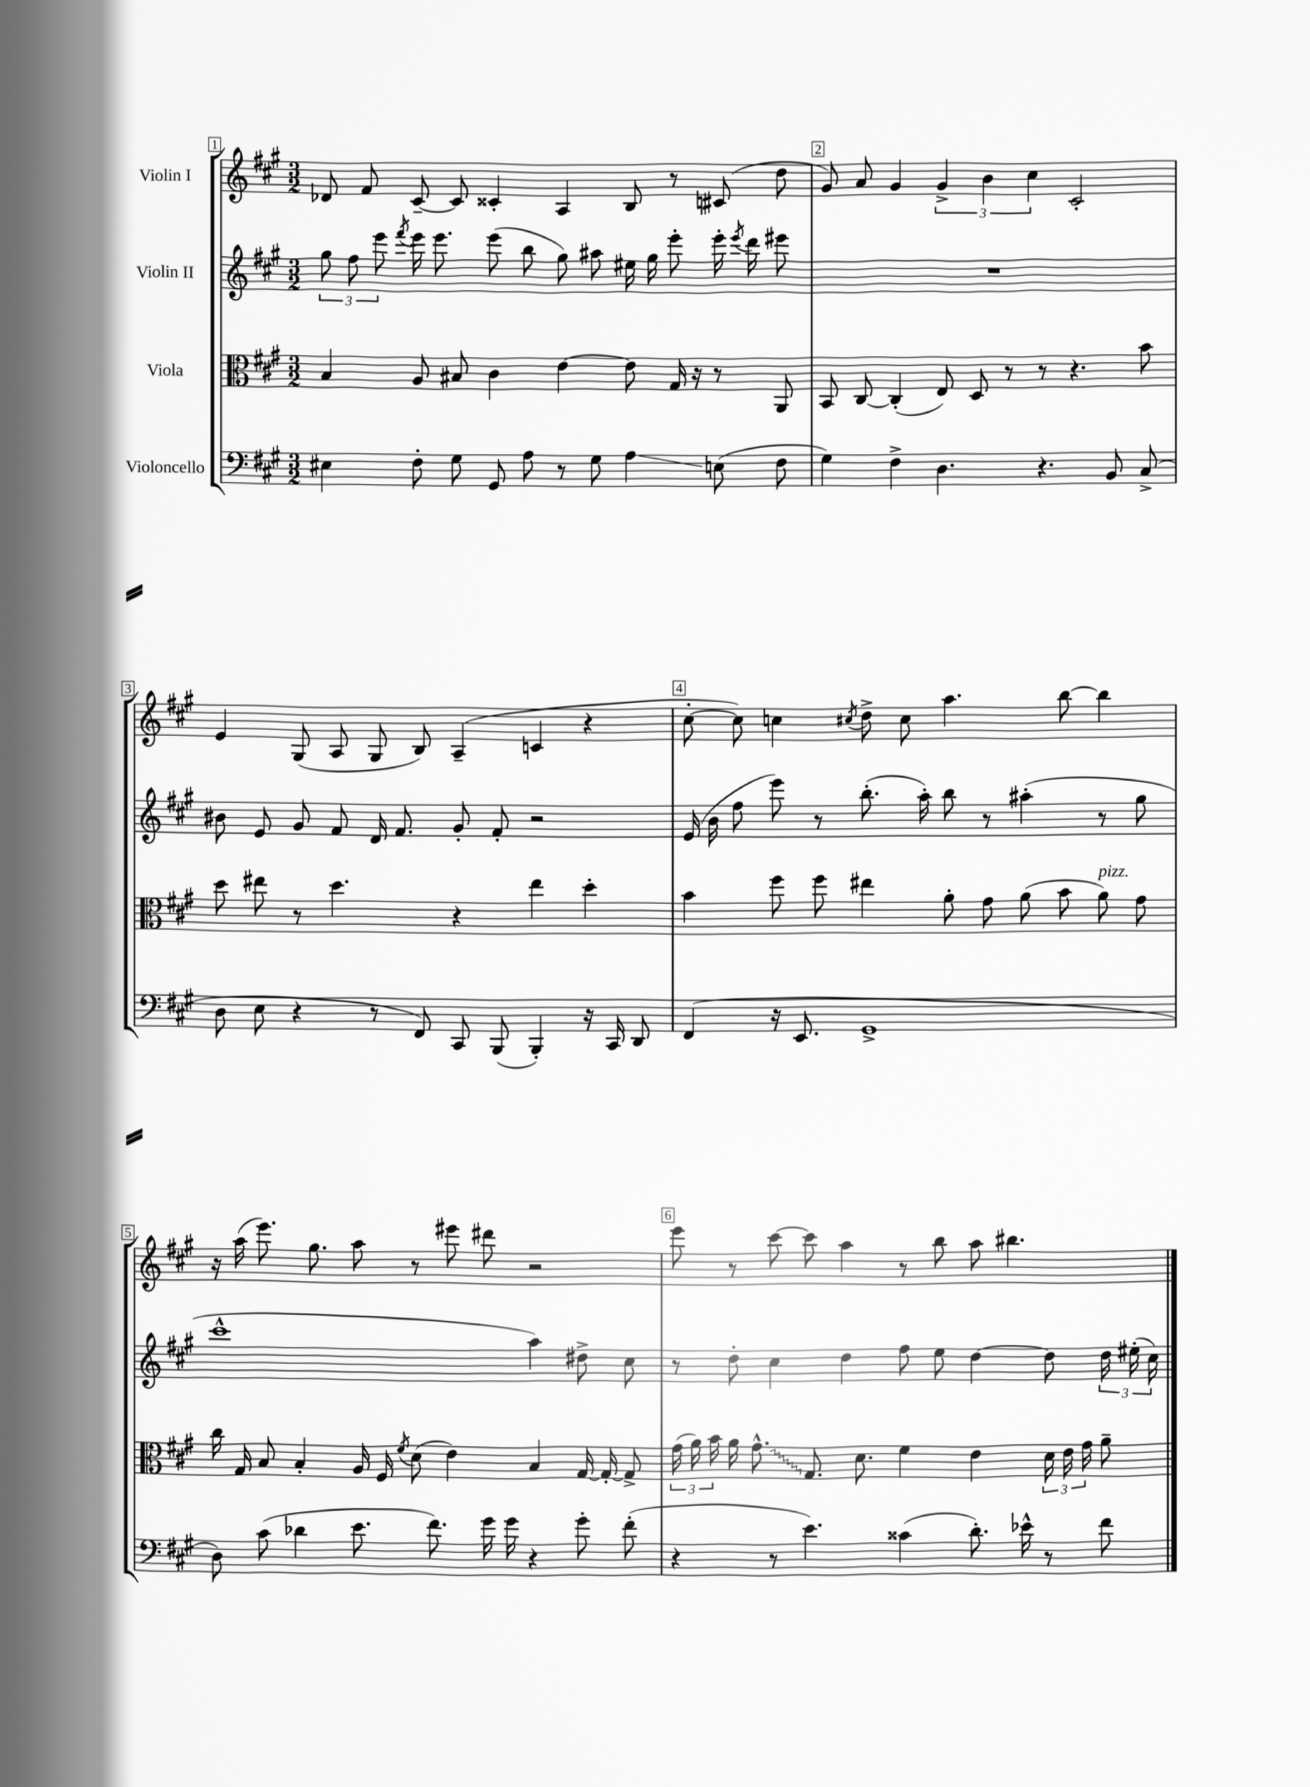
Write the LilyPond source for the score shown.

<<
\new StaffGroup <<
\new Staff = "s0" \with { instrumentName = "Violin I" } {
    \clef treble \key a \major \numericTimeSignature \time 3/2
    \autoBeamOff des'8 fis'8 cis'8~-- cis'8 cisis'4-. a4 b8 r8 cis'8( d''8 |
    gis'8) a'8 gis'4 \tuplet 3/2 { gis'4-> b'4 cis''4 } cis'2-. |
    e'4 gis8( a8 gis8 b8) a4--( c'4 r4 |
    cis''8~-. cis''8) c''4 \acciaccatura { cis''8 } d''8-> cis''8 a''4. b''8~ b''4 |
    r16 a''16( e'''8.) gis''8. a''8 r8 eis'''8 dis'''8 r2 |
    e'''8 r8 cis'''8~ cis'''8 a''4 r8 b''8 a''8 bis''4. \bar "|." |
}
\new Staff = "s1" \with { instrumentName = "Violin II" } {
    \clef treble \key a \major \numericTimeSignature \time 3/2
    \autoBeamOff \tuplet 3/2 { gis''8 fis''8 e'''8 } \acciaccatura { fis'''8 } e'''16 e'''8. e'''8( b''8 gis''8) ais''8 eis''16 gis''16 e'''8-. e'''16-. \acciaccatura { e'''8 } d'''16 eis'''8 |
    R1. |
    bis'8 e'8 gis'8 fis'8 d'16 fis'8. gis'8-. fis'8-. r2 |
    e'16( b'16 fis''8 e'''8) r8 b''8.-.( a''16-.) b''8 r8 ais''4-.( r8 gis''8 |
    cis'''1-^ a''4) dis''8-> cis''8 |
    r8 d''8-. cis''4 d''4 fis''8 e''8 d''4~ d''8 \tuplet 3/2 { d''16 eis''16-.( cis''16) } \bar "|." |
}
\new Staff = "s2" \with { instrumentName = "Viola" } {
    \clef alto \key a \major \numericTimeSignature \time 3/2
    \autoBeamOff b4 a8 bis8 cis'4 e'4~ e'8 gis16 r16 r8 a,8 |
    b,8 cis8~ cis4-.( e8) d8 r8 r8 r4. b'8 |
    d''8 eis''8 r8 d''4. r4 eis''4 d''4-. |
    b'4 fis''8 fis''8 eis''4 a'8-. gis'8 a'8( b'8 a'8^\markup { \italic "pizz." }) gis'8 |
    cis''16 gis16 b8 b4-. a16 fis16 \acciaccatura { fis'8 } d'8( e'4) b4 gis16~ gis16~-. gis8-> |
    \tuplet 3/2 { gis'16( a'16) b'16 } a'16 \once \override Glissando.style = #'zigzag gis'8.-^\glissando gis8. d'8. fis'4 e'4 \tuplet 3/2 { d'16 e'16 gis'16 } a'8-- \bar "|." |
}
\new Staff = "s3" \with { instrumentName = "Violoncello" } {
    \clef bass \key a \major \numericTimeSignature \time 3/2
    \autoBeamOff eis4 fis8-. gis8 gis,8 a8 r8 gis8 a4\glissando e8( fis8 |
    gis4) fis4-> d4. r4. b,8 cis8->( |
    d8 e8 r4 r8 fis,8) cis,8 b,,8( b,,4-.) r16 cis,16 d,8 |
    fis,4( r16 e,8. gis,1-> |
    d8) cis'8( des'4 e'8. fis'8.) gis'16 gis'16 r4 gis'8-. fis'8-.( |
    r4 r8 e'4.) cisis'4( d'8.-.) ees'16-^ r8 fis'8 \bar "|." |
}
>>
>>
\layout { \context { \Score \override BarNumber.break-visibility = ##(#f #t #t) barNumberVisibility = #all-bar-numbers-visible \override BarNumber.stencil = #(make-stencil-boxer 0.1 0.3 ly:text-interface::print) } }
